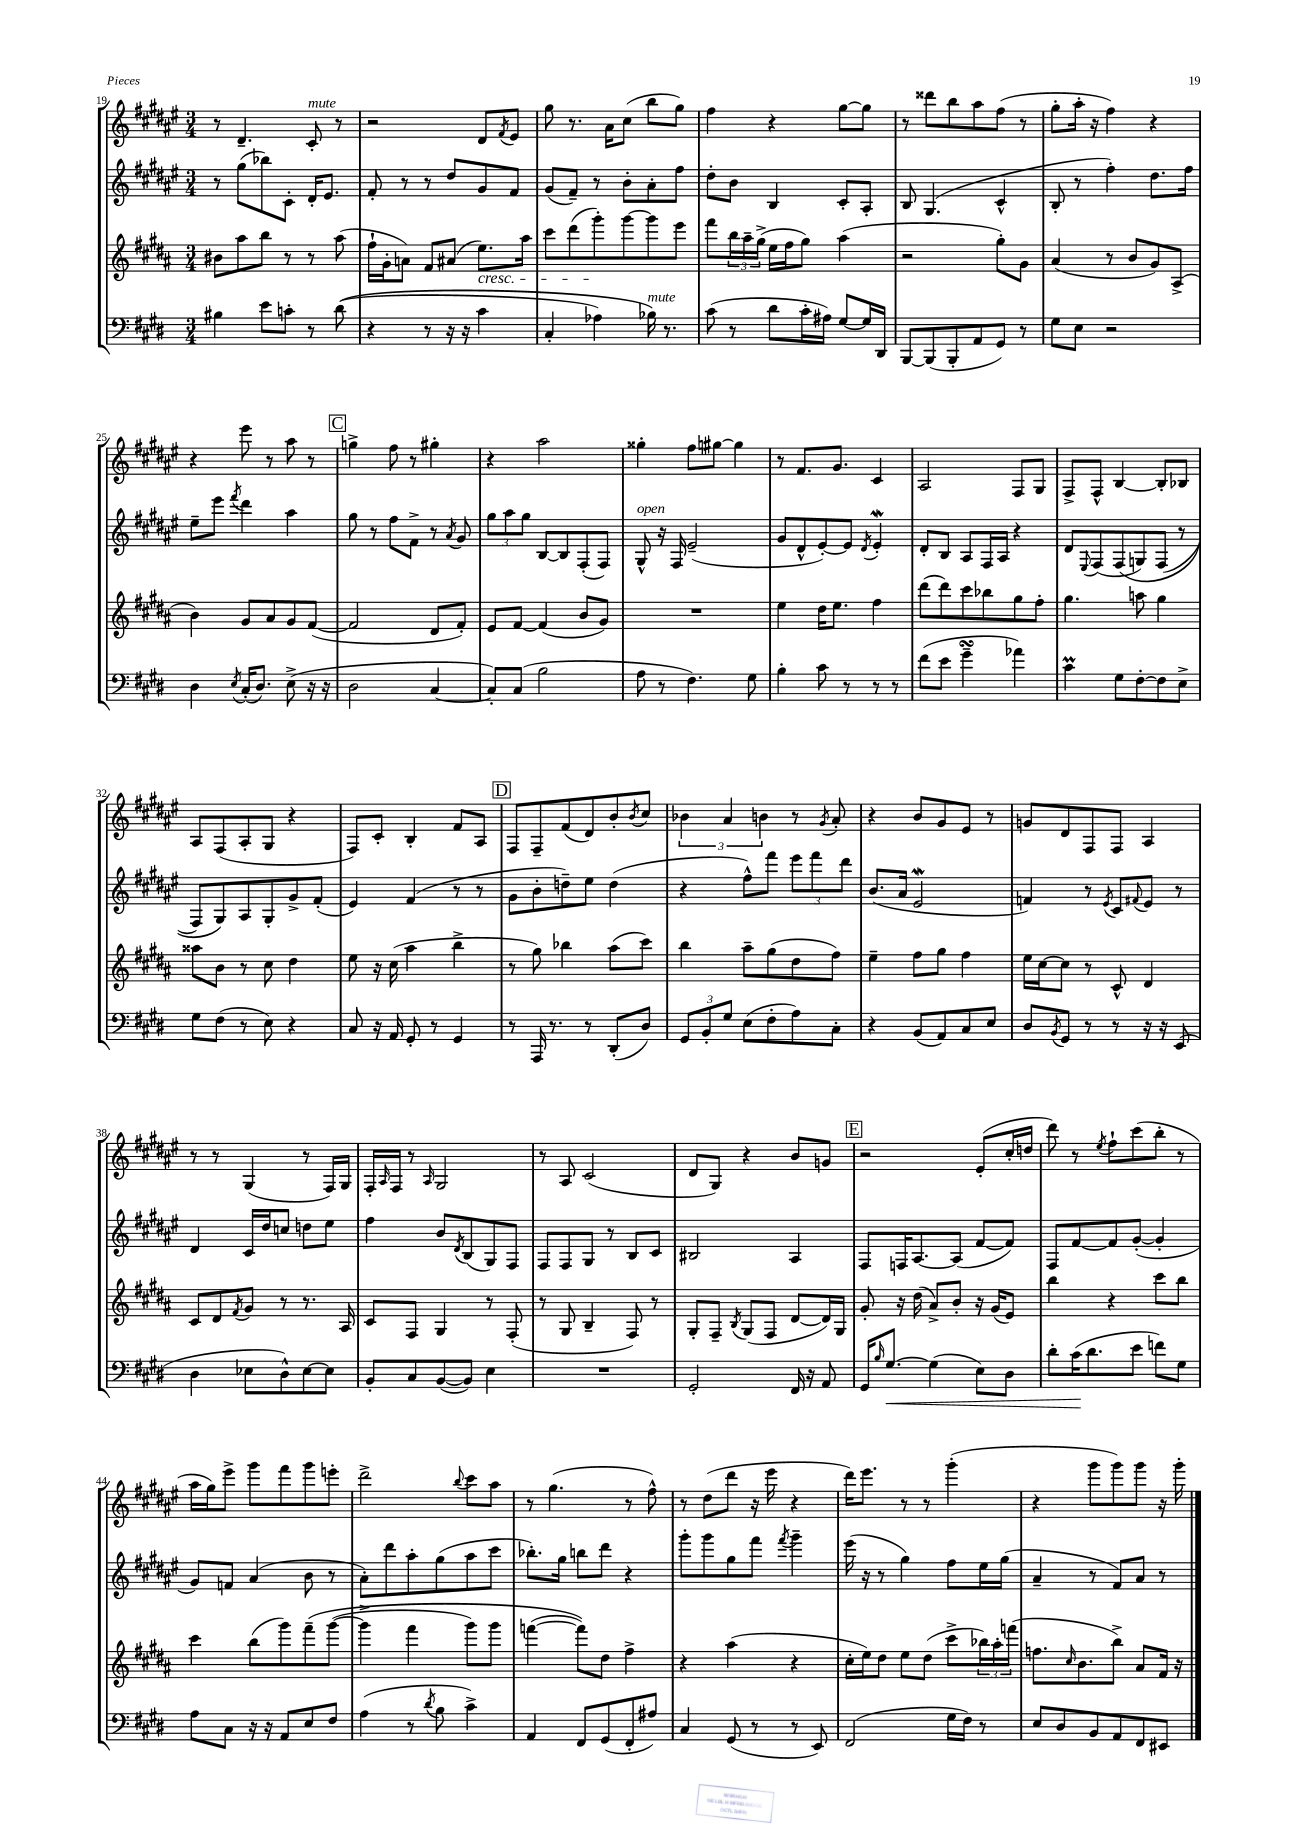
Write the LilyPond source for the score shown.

<<
\new StaffGroup <<
\new Staff = "s0" {
    \clef treble \key fis \major \numericTimeSignature \time 3/4
    r8 dis'4.-- cis'8-.^\markup { \italic "mute" } r8 |
    r2 dis'8 \acciaccatura { fis'8 } eis'8 |
    gis''8 r8. ais'16 cis''8( b''8 gis''8) |
    fis''4 r4 gis''8~ gis''8 |
    r8 disis'''8 b''8 ais''8 fis''8( r8 |
    gis''8-. ais''16-. r16 fis''4) r4 |
    r4 eis'''8 r8 ais''8 r8 |
    \mark \markup { \box "C" } g''4-> fis''8 r8 gis''4-. |
    r4 ais''2 |
    gisis''4-. fis''8 gis''8~ gis''4 |
    r8 fis'8. gis'8. cis'4 |
    ais2 fis8 gis8 |
    fis8-> fis8-^ b4~ b8-. bes8 |
    ais8 fis8( ais8-. gis8 r4 |
    fis8) cis'8-. b4-. fis'8 ais8 |
    \mark \markup { \box "D" } fis8 fis8-- fis'8( dis'8) b'8-. \acciaccatura { b'8 } cis''8 |
    \tuplet 3/2 { bes'4 ais'4 b'4 } r8 \acciaccatura { gis'8 } ais'8-. |
    r4 b'8 gis'8 eis'8 r8 |
    g'8 dis'8 fis8 fis8 ais4 |
    r8 r8 gis4( r8 fis16) gis16 |
    fis16-. \grace { ais16 } fis16 r8 \grace { ais16 } gis2 |
    r8 ais8 cis'2( |
    dis'8 gis8) r4 b'8 g'8 |
    \mark \markup { \box "E" } r2 eis'8-.( cis''16-. d''16 |
    dis'''8) r8 \acciaccatura { eis''8 } fis''8-! cis'''8( b''8-. r8 |
    ais''16 gis''16) eis'''8-> gis'''8 fis'''8 gis'''8 e'''8-. |
    dis'''2-> \appoggiatura { b''8 } cis'''8 ais''8 |
    r8 gis''4.( r8 fis''8-^) |
    r8 dis''8( dis'''8 r16 eis'''16 r4 |
    dis'''16) eis'''8. r8 r8 gis'''4-.( |
    r4 gis'''8 gis'''8) gis'''8 r16 gis'''16-. \bar "|." |
}
\new Staff = "s1" {
    \clef treble \key fis \major \numericTimeSignature \time 3/4
    r8 gis''8( bes''8) cis'8-. dis'16-. eis'8. |
    fis'8-. r8 r8 dis''8 gis'8 fis'8 |
    gis'8( fis'8--) r8 b'8-. ais'8-. fis''8 |
    dis''8-. b'8 b4 cis'8-. ais8-. |
    b8 gis4.( cis'4-^ |
    b8-. r8 fis''4-.) dis''8. fis''16 |
    eis''8-- eis'''8 \acciaccatura { fis'''8 } dis'''4 ais''4 |
    \mark \markup { \box "C" } gis''8 r8 fis''8 fis'8-> r8 \acciaccatura { ais'8 } gis'8 |
    \tuplet 3/2 { gis''8 ais''8 gis''8 } b8~ b8 fis8-.( fis8) |
    gis8-^^\markup { \italic "open" } r16 fis16 eis'2--( |
    gis'8 dis'8-^ eis'8~-.) eis'8 \acciaccatura { dis'8 } eis'4-.\mordent |
    dis'8-. b8 ais8 fis16 ais16 r4 |
    dis'8 \appoggiatura { eis8 } fis8( fis8\( g8) fis8( r8 |
    fis8) gis8\) ais8 gis8-. gis'8-> fis'8-.( |
    eis'4) fis'4( r8 r8 |
    \mark \markup { \box "D" } gis'8 b'8-. d''8--) eis''8 d''4( |
    r4 fis''8-^) fis'''8 \tuplet 3/2 { eis'''8 fis'''8 dis'''8 } |
    b'8.( ais'16 eis'2\mordent |
    f'4) r8 \acciaccatura { eis'8 } cis'8 \appoggiatura { fis'8 } eis'8 r8 |
    dis'4 cis'16 dis''16 c''8 d''8 eis''8 |
    fis''4 b'8 \acciaccatura { dis'8 } b8( gis8) fis8 |
    fis8 fis8 gis8 r8 b8 cis'8 |
    bis2 ais4 |
    \mark \markup { \box "E" } fis8 f16 ais8.~ ais8( fis'8~ fis'8) |
    fis8 fis'8~ fis'8 gis'8~-.( gis'4-. |
    gis'8) f'8 ais'4( b'8 r8 |
    ais'8-.) dis'''8 ais''8-. gis''8( ais''8 cis'''8 |
    bes''8.-.) gis''16 b''8 dis'''8 r4 |
    gis'''8-. gis'''8 gis''8 fis'''8 \acciaccatura { fis'''8 } gis'''4-- |
    eis'''16( r16 r8 gis''4) fis''8 eis''16 gis''16( |
    ais'4-- r8 fis'8) ais'8 r8 \bar "|." |
}
\new Staff = "s2" {
    \clef treble \key b \major \numericTimeSignature \time 3/4
    bis'8 ais''8 b''8 r8 r8 ais''8( |
    fis''16-! gis'16-. a'8) fis'8 ais'8( e''8.\cresc) ais''16 |
    cis'''8 dis'''8( gis'''8-.\!) gis'''8~ gis'''8 e'''8 |
    fis'''8 \tuplet 3/2 { b''16 ais''16-- gis''16->( } e''16 fis''16 gis''8) ais''4( |
    r2 gis''8-.) gis'8 |
    ais'4( r8 b'8 gis'8) ais8->( |
    b'4) gis'8 ais'8 gis'8 fis'8~( |
    \mark \markup { \box "C" } fis'2 dis'8 fis'8-.) |
    e'8 fis'8~ fis'4( b'8 gis'8) |
    R2. |
    e''4 dis''16 e''8. fis''4 |
    dis'''8( dis'''8) cis'''8 bes''8 gis''8 fis''8-. |
    gis''4. a''8 gis''4 |
    aisis''8 b'8 r8 cis''8 dis''4 |
    e''8 r16 cis''16( ais''4 b''4-> |
    \mark \markup { \box "D" } r8 gis''8) bes''4 ais''8( cis'''8) |
    b''4 ais''8-- gis''8( dis''8 fis''8) |
    e''4-- fis''8 gis''8 fis''4 |
    e''16 cis''16~ cis''8 r8 cis'8-^ dis'4 |
    cis'8 dis'8 \acciaccatura { fis'8 } gis'8 r8 r8. ais16 |
    cis'8 fis8 gis4 r8 fis8-.( |
    r8 gis8 b4-- fis8) r8 |
    gis8-. fis8-- \acciaccatura { b8 } gis8( fis8 dis'8~ dis'16) gis16 |
    \mark \markup { \box "E" } gis'8-. r16 dis''16( ais'8->) b'8-. r16 gis'16( e'8) |
    b''4 r4 cis'''8 b''8 |
    cis'''4 b''8( gis'''8) fis'''8--\( gis'''8~( |
    gis'''4-> fis'''4 gis'''8) gis'''8 |
    f'''4~( f'''8)\) dis''8 fis''4-> |
    r4 ais''4( r4 |
    cis''16-. e''16) dis''8 e''8 dis''8( cis'''8-> \tuplet 3/2 { bes''16) ais''16-. f'''16( } |
    f''8. \grace { cis''16 } b'8. b''8->) ais'8 fis'16 r16 \bar "|." |
}
\new Staff = "s3" {
    \clef bass \key e \major \numericTimeSignature \time 3/4
    bis4 e'8 c'8-. r8 dis'8(\( |
    r4 r8 r16 r16 cis'4 |
    cis4-. aes4) bes16^\markup { \italic "mute" }\) r8. |
    cis'8( r8 dis'8 cis'16-. ais16) gis8~ gis16 dis,16 |
    b,,8~ b,,8( b,,8-. a,8 gis,8) r8 |
    gis8 e8 r2 |
    dis4 \acciaccatura { e8 } cis16-.( dis8.) e8->( r16 r16 |
    \mark \markup { \box "C" } dis2 cis4~ |
    cis8-.) cis8( b2 |
    a8 r8 fis4.) gis8 |
    b4-. cis'8 r8 r8 r8 |
    fis'8( e'8 gis'4--\turn aes'4) |
    cis'4\prall gis8 fis8~-. fis8 e8-> |
    gis8 fis8( r8 e8) r4 |
    cis8 r16 a,16 gis,8-. r8 gis,4 |
    \mark \markup { \box "D" } r8 a,,16 r8. r8 dis,8-.( dis8) |
    \tuplet 3/2 { gis,8 b,8-. gis8 } e8( fis8-. a8) cis8-. |
    r4 b,8( a,8) cis8 e8 |
    dis8 \acciaccatura { b,8 } gis,8 r8 r8 r16 r16 e,8( |
    dis4 ees8 dis8-^) ees8~ ees8 |
    b,8-. cis8 b,8~( b,8) e4 |
    R2. |
    gis,2-. fis,16 r16 a,8 |
    \mark \markup { \box "E" } gis,16 \grace { b16 } gis8.~\< gis4( e8) dis8 |
    dis'8-. cis'16\!( dis'8. e'8 f'8) gis8 |
    a8 cis8 r16 r16 a,8 e8 fis8 |
    a4( r8 \acciaccatura { dis'8 } b8 cis'4->) |
    a,4 fis,8 gis,8( fis,8-. ais8) |
    cis4 gis,8( r8 r8 e,8) |
    fis,2( gis16 fis16) r8 |
    e8 dis8 b,8 a,8 fis,8 eis,8 \bar "|." |
}
>>
>>
\layout { \context { \Score currentBarNumber = #19 } }
